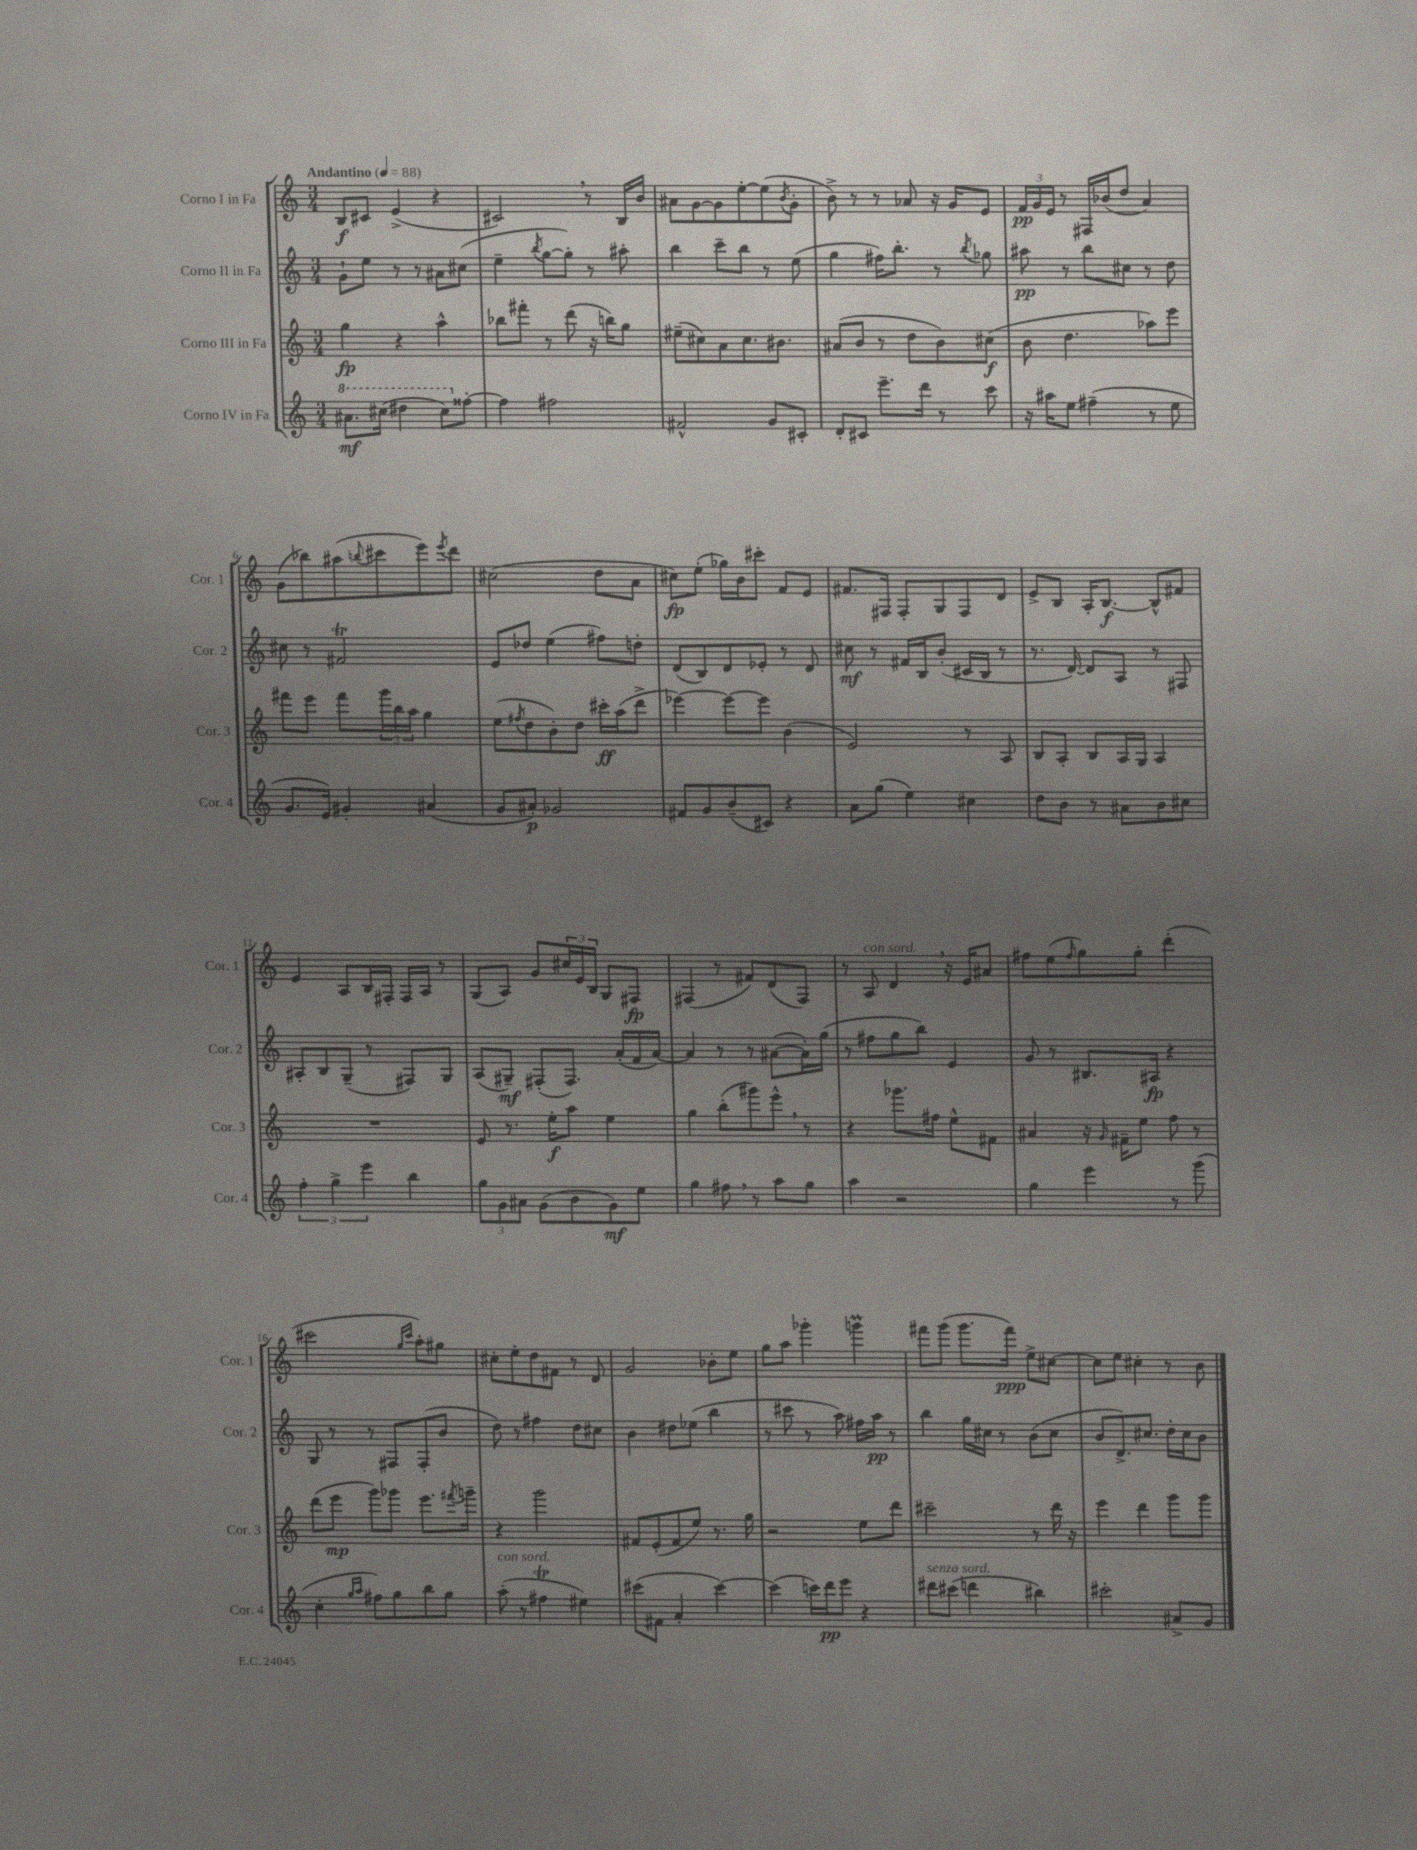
<<
\new StaffGroup <<
\new Staff = "s0" \with { instrumentName = "Corno I in Fa" shortInstrumentName = "Cor. 1" } {
    \clef treble \key c \major \numericTimeSignature \time 3/4 \tempo "Andantino" 4 = 88
    b8\f cis'8 e'4->( r4 |
    cis'2) \breathe r8 b16 b'16 |
    ais'8 g'8~ g'8 e''8~-. e''8( \acciaccatura { b'8 } g'8-. |
    b'8->) r8 r8 aes'8 r16 g'16 e'8 |
    \tuplet 3/2 { f'16\pp g'16 e'16 } r8 fis16 bes'16( d''8 a'4) |
    g'8( bes''8) ais''8( \appoggiatura { b''8 } cis'''8 e'''8) \acciaccatura { e'''8 } d'''8 |
    cis''2( d''8 a'8 |
    cis''8\fp) e''8-.( ges''16) b'16 cis'''8-. f'8 e'8 |
    fis'8. fis16 fis8-. g8 fis8 d'8 |
    e'8-> b8 a16-. b8.~\f b8-^ fis'8 |
    e'4 a8 b16 fis16-. fis16 a16 r8 |
    g8( a8) g'8 \tuplet 3/2 { cis''16 e'16 b16 } g8 fis8\fp |
    fis4( r8 fis'8) d'8( fis8) |
    r8 a8^\markup { \italic "con sord." } d'4 \breathe r16 e'16 ais'8 |
    fis''8 e''8( \grace { fis''16 } g''8) g''8-. d'''4-.( |
    cis'''2 \grace { g''16 cis'''16 } a''8-.) gis''8 |
    cis''8-. e''8-. d''8 fis'8 r8 d'8 |
    g'2 bes'8-. e''8 |
    g''8 a''8 ges'''4-. g'''4\prall |
    fis'''8 g'''8( g'''8. fis'''16\ppp) e''8-> cis''8~ |
    cis''8 e''8 cis''4-. r8 b'8 \bar "|." |
}
\new Staff = "s1" \with { instrumentName = "Corno II in Fa" shortInstrumentName = "Cor. 2" } {
    \clef treble \key c \major \numericTimeSignature \time 3/4
    g'8-! e''8 r8 r8 ais'8 cis''8( |
    e''4-- \acciaccatura { b''8 } g''8~ g''8-.) r8 ais''8-. |
    b''4 c'''8-- b''8 r8 e''8( |
    g''4 fis''16) b''8.-. r8 \acciaccatura { b''8 } ges''8 |
    ais''8\pp r8 b''8 cis''8 r8 d''8 |
    cis''8 r8 fis'2\trill |
    e'8 des''8 e''4( fis''8) d''8-. |
    d'8( b8) d'8 ees'8-. r8 d'8 |
    cis''8\mf r8 fis'16 b16 b'8-.( cis'16 b16 r8 |
    r8. d'16~) d'8 a8 r8 fis8 |
    ais8-. b8 g8--( r8 fis8) g8 |
    a8( gis8--\mf) fis8-.( fis8.) a'16-.( f'16 a'16~) |
    a'4 r8 r8 ais'8~( ais'16-.) g''16( |
    r8 fis''8 g''8 b''8) e'4 |
    g'8 r8 bis8. ais16\fp r4 |
    g8 r8 r8 fis8 fis8-.( b'8 |
    d''8) r8 fis''4 d''8 cis''8 |
    b'4 dis''8 ees''8( b''4 |
    r8 cis'''8 r8 a''8) fis''16 a''16\pp r8 |
    b''4 g''16 cis''16 r8 b'8( cis''8 |
    b'8 d'8.->) cis''8. d''16-. cis''16 b'8 \bar "|." |
}
\new Staff = "s2" \with { instrumentName = "Corno III in Fa" shortInstrumentName = "Cor. 3" } {
    \clef treble \key c \major \numericTimeSignature \time 3/4
    g''4\fp r4 a''4-^ |
    bes''8 fis'''8-. r8 d'''8( r16 b''16) g''8 |
    eis''8--( cis''8) a'8 cis''8. bis'8. |
    ais'8( b'8 r8 d''8 b'8) cis''8\f( |
    b'8 d''4. aes''8) e'''8 |
    fis'''8 e'''8 fis'''8 \tuplet 3/2 { g'''16 b''16 a''16 } g''4 |
    e''8( \acciaccatura { fis''8 } d''8 b'8-.) d''8 cis'''16-.\ff a''16( d'''8-> |
    ees'''4~) ees'''8~ ees'''8 b'4( |
    e'2) r8 a8 |
    b8 a8-. b8 a16 g16 a4 |
    R2. |
    e'8 r8. e''16-.\f a''8 e''4 |
    g''4 b''8-.( gis'''8) e'''8-^ \breathe r8 |
    r4 ges'''8. fis''16 e''8-^ fis'8 |
    ais'4 r16 \grace { g'16 } fis'16-- e''8 f''8 r8 |
    d'''8( e'''8\mp g'''8) ges'''8 e'''8. \acciaccatura { fis'''8 } g'''16-- |
    r4 g'''2 |
    fis'8 e'8-.( fis'8 e''8) r8. g''16 |
    r2 e''8 d'''8 |
    cis'''2-- r8 d'''16 r16 |
    e'''4 d'''4 g'''8 g'''8 \bar "|." |
}
\new Staff = "s3" \with { instrumentName = "Corno IV in Fa" shortInstrumentName = "Cor. 4" } {
    \clef treble \key c \major \numericTimeSignature \time 3/4
    \ottava #1 ais''8.\mf cis'''16( dis'''4 cis'''8) \ottava #0 fisis''8~-. |
    fisis''4 fis''2 |
    fis'2-^ g'8 cis'8-. |
    d'8-. cis'8 e'''8.-- d'''16 r8 c'''8 |
    r16 ais''16 e''8 fis''4--( r8 e''8 |
    g'8. e'16) gis'4-. ais'4( |
    g'8 ais'8-.\p) ges'2 |
    fis'8 g'8 b'8--( cis'8) r4 |
    a'8 g''8( e''4) cis''4 |
    d''8 b'8 r8 ais'8 b'8 cis''8 |
    \tuplet 3/2 { f''4-. g''4-> e'''4 } b''4 |
    \tuplet 3/2 { g''8 g'8 ais'8 } g'8( b'8 g'8\mf) e''8 |
    g''4 fis''8 \breathe r8 a''8 g''8 |
    a''4 r2 |
    g''4 e'''4 r8 g'''8( |
    c''4-. \grace { g''16 a''16 } fis''8) g''8 b''8 g''8 |
    a''8-.^\markup { \italic "con sord." }( r8 fis''4\trill eis''4) |
    cis'''8( fis'8 a'4-. cis'''4~) |
    cis'''4( c'''16) d'''16\pp e'''8 r4 |
    dis'''8^\markup { \italic "senza sord." } cis'''8( d'''4 bis''4) |
    cis'''2-. ais'8-> g'8 \bar "|." |
}
>>
>>
